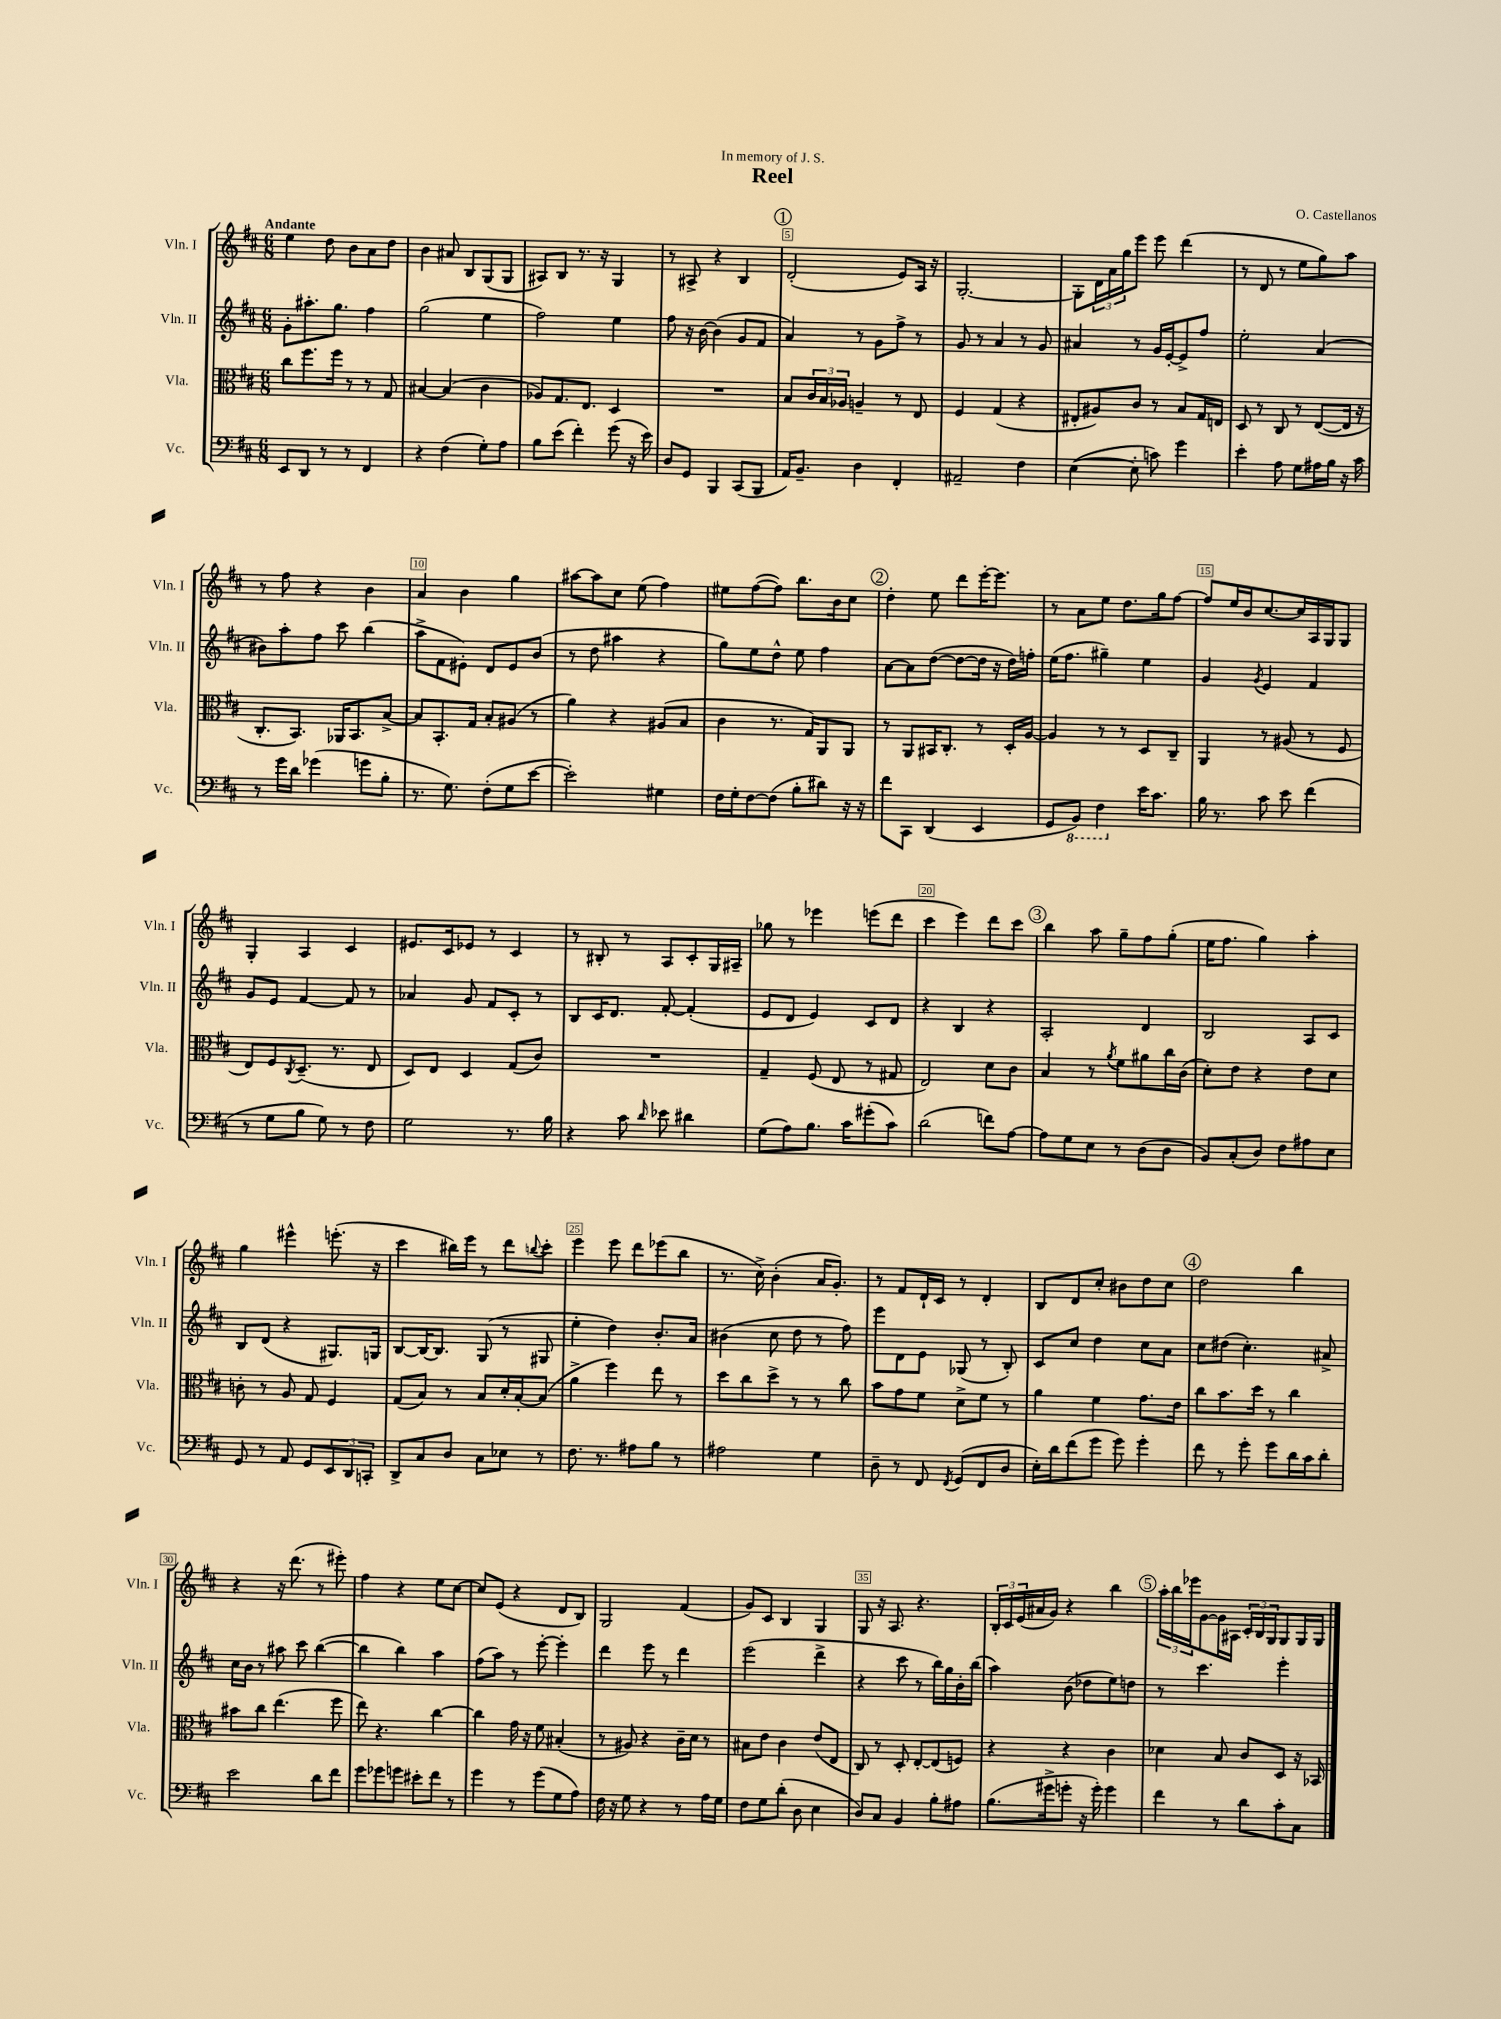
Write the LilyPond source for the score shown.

\header { title = "Reel" composer = "O. Castellanos" dedication = "In memory of J. S." }
<<
\new StaffGroup <<
\new Staff = "s0" \with { instrumentName = "Vln. I" shortInstrumentName = "Vln. I" } {
    \clef treble \key d \major \numericTimeSignature \time 6/8 \tempo "Andante"
    e''4 d''8 b'8 a'8 d''8 |
    b'4 ais'8 b8 g8( g8 |
    ais8) b8 r8. r16 g4 |
    r8 ais8-> r4 b4 |
    \mark \markup { \circle "1" } d'2-.( e'8) a16 r16 |
    g2.~-. |
    g8-. \tuplet 3/2 { d'16 a'16 g''16 } e'''8 e'''8 d'''4( |
    r8 d'8 r8 e''8 g''8) a''8 |
    r8 fis''8 r4 b'4 |
    a'4 b'4 g''4 |
    ais''8~ ais''8 cis''8 e''8( fis''4) |
    eis''8 fis''8~( fis''8) b''8. b'16 cis''8 |
    \mark \markup { \circle "2" } d''4-. e''8 d'''8 e'''16~-. e'''8. |
    r8 a'8 e''8 d''8. g''16 fis''8~ |
    fis''8 e''16 b'16 cis''8.~ cis''16 a16 g16 g8 |
    g4-. a4 cis'4 |
    eis'8. cis'16 ees'8 r8 cis'4 |
    r8 bis8-. r8 a8 cis'8-. g16 ais16-- |
    ges''8 r8 ees'''4 e'''8( d'''8 |
    cis'''4 e'''4) d'''8 cis'''8 |
    \mark \markup { \circle "3" } b''4 a''8 g''8-- fis''8 g''8-.( |
    e''16 fis''8. g''4) a''4-. |
    g''4 eis'''4-^ e'''8.-.( r16 |
    cis'''4 bis''16) e'''16 r8 d'''8 \appoggiatura { b''8 } cis'''8-. |
    e'''4 e'''8 d'''8 ees'''8( b''8 |
    r8. cis''16->) b'4-.( a'16 g'8.-.) |
    r8 fis'8 d'16-! cis'16 r8 d'4-. |
    b8 d'8 cis''8-. bis'8 d''8 cis''8 |
    \mark \markup { \circle "4" } d''2 b''4 |
    r4 r16 d'''8.( r8 eis'''8-.) |
    fis''4 r4 e''8 cis''8~ |
    cis''8 e'8( r4 d'8 b8) |
    g2 fis'4( |
    g'8) cis'8 b4 g4 |
    g8 r16 a8. r4. |
    \tuplet 3/2 { b16-. cis'16 e'16( } ais'16 g'16) r4 b''4 |
    \mark \markup { \circle "5" } \tuplet 3/2 { a''16-. b''16 ees'''16 } g'8~ g'16 ais16 \tuplet 3/2 { cis'16-. b16 g16 } g8 g16 g16 \bar "|." |
}
\new Staff = "s1" \with { instrumentName = "Vln. II" shortInstrumentName = "Vln. II" } {
    \clef treble \key d \major \numericTimeSignature \time 6/8
    g'8-. ais''8.-. g''8. fis''4 |
    g''2( e''4 |
    fis''2) e''4 |
    fis''8 r16 b'16~ b'4( g'8 fis'8 |
    \mark \markup { \circle "1" } a'4) r8 g'8 fis''8-> r8 |
    g'8 r8 a'4 r8 g'8 |
    ais'4 r8 g'16 e'16~-. e'8-> fis''8 |
    e''2-. a'4( |
    bis'8) a''8-. fis''8 cis'''8 b''4( |
    a''8-> fis'8 eis'8-.) d'8 eis'8 b'8( |
    r8 d''8 ais''4 r4 |
    g''8) e''8 d''8-^ e''8 fis''4 |
    \mark \markup { \circle "2" } a'8~ a'8 d''8~( d''8~ d''16 r16 d''16) f''16-. |
    e''16( fis''8. gis''4--) e''4 |
    g'4 \acciaccatura { g'8 } e'4 fis'4 |
    g'8 e'8 fis'4~ fis'8 r8 |
    aes'4 g'8 fis'8 cis'8-. r8 |
    b8 cis'16 d'8. fis'8~-. fis'4-.( |
    e'8 d'8 e'4) cis'8 d'8 |
    r4 b4 r4 |
    \mark \markup { \circle "3" } a2-. d'4 |
    b2 a8 cis'8 |
    b8 d'8( r4 gis8.) g16 |
    b8~ b16~ b8. g8( r8 gis8 |
    e''4-. d''4) b'8.-. a'16 |
    bis'4( cis''8 d''8 r8 fis''8) |
    e'''8 d'8 e'8 ges8( r8 b8-.) |
    cis'8 cis''8 d''4 cis''8 a'8 |
    \mark \markup { \circle "4" } cis''8 dis''8( cis''4.-.) ais'8-> |
    cis''16 b'16 r8 ais''8 cis'''8 b''4~( |
    b''4 b''4) a''4 |
    fis''8( a''8) r8 e'''8~-. e'''4-. |
    d'''4 e'''8 r8 d'''4 |
    e'''2( d'''4-> |
    r4 cis'''8 r8 b''16) g''16 b'16-. b''16( |
    a''4) b'8( des''8 e''8) d''8 |
    \mark \markup { \circle "5" } r8 cis'''4. e'''4-. \bar "|." |
}
\new Staff = "s2" \with { instrumentName = "Vla." shortInstrumentName = "Vla." } {
    \clef alto \key d \major \numericTimeSignature \time 6/8
    cis''8 fis''8. fis''16 r8 r8 g8 |
    bis4~ bis4( cis'4 |
    aes8) g8. e8. d4 |
    R2. |
    \mark \markup { \circle "1" } b8 \tuplet 3/2 { cis'16 b16 aes16 } a4-- r8 e8 |
    fis4 g4( r4 |
    eis8-. ais8) cis'8 r8 b8 g16 e16 |
    d8 r8 cis8 r8 e8~( e16 r16 |
    cis8.-. b,8.) aes,16 b,8. b8~-> |
    b8 b,8.-. g16 b8-. ais8( r8 |
    a'4) r4 ais8( b8 |
    cis'4 r8. g16) a,8 a,8 |
    \mark \markup { \circle "2" } r8 a,8 bis,16 cis8.-. r8 d16-. a16~ |
    a4 r8 r8 d8 cis8-- |
    a,4 r8 ais8( r8 fis8 |
    e8) fis8 \acciaccatura { cis8 } d8.--( r8. e8 |
    d8) e8 d4 g8( cis'8) |
    R2. |
    g4-- fis8( e8 r8 gis8 |
    e2) d'8 cis'8 |
    \mark \markup { \circle "3" } b4 r8 \acciaccatura { a'8 } fis'8 ais'8 cis''16 cis'16( |
    d'8-.) e'8 r4 e'8 d'8 |
    c'8-. r8 a8 g8 fis4 |
    g8( b8) r8 b8 d'16-. b16~-. b8( |
    a'4-> fis''4) e''8 r8 |
    d''8 cis''8 d''8-> r8 r8 cis''8 |
    b'8 g'8 fis'8 d'8-> fis'8 r8 |
    a'4 fis'4 g'8. e'16 |
    \mark \markup { \circle "4" } cis''8 b'8. d''16 r8 cis''4 |
    bis'8 cis''8 e''4.( fis''8 |
    e''8) r4. cis''4~ |
    cis''4 g'16 r16 fis'8 bis4-.( |
    r8 ais8) r4 cis'16-- d'16 r8 |
    bis8 e'8 cis'4 e'8( e8 |
    cis8) r8 d8-. e8~-. e8( f8) |
    r4 r4 cis'4 |
    \mark \markup { \circle "5" } des'4 b8 cis'8 d8 r16 bes,16 \bar "|." |
}
\new Staff = "s3" \with { instrumentName = "Vc." shortInstrumentName = "Vc." } {
    \clef bass \key d \major \numericTimeSignature \time 6/8
    e,8 d,8 r8 r8 fis,4 |
    r4 fis4( g8-.) a8 |
    b8 e'8( fis'4-.) g'8( r16 e'16) |
    d8 g,8 b,,4 cis,8( b,,8 |
    \mark \markup { \circle "1" } a,16) b,8.-- d4 fis,4-. |
    ais,2-- fis4 |
    e4~( e8-. c'8) g'4 |
    e'4-. a8 g8 ais16 b16 r16 cis'16 |
    r8 g'16 d'16 ges'4( g'8 b8-. |
    r8. g8.) fis8-.( g8 e'8~ |
    e'2-.) gis4 |
    fis16 g16-. fis8~ fis8( b8-. dis'8) r16 r16 |
    \mark \markup { \circle "2" } fis'8 cis,8 d,4( e,4 |
    g,8 \ottava #-1 b,,8) fis,4 \ottava #0 e'16 cis'8. |
    b16 r8. cis'8 e'8 fis'4( |
    r8 g8 b8 g8) r8 fis8 |
    g2 r8. b16 |
    r4 cis'8 \grace { d'16 } ees'8 dis'4 |
    g8( a8) b8. cis'16 gis'8-.( cis'8) |
    d'2( f'8) a8~ |
    \mark \markup { \circle "3" } a8 g8 e8 r8 d8( d8 |
    b,8) cis8-.( d8) fis8 ais8 e8 |
    g,8 r8 a,8 g,8 \tuplet 3/2 { e,8 d,8 c,8-. } |
    d,8-> cis8 d8 cis8 ees8 r8 |
    fis8. r8. ais8 b8 r8 |
    ais2 g4 |
    d8-- r8 fis,8 \acciaccatura { fis,8 } g,8( fis,8 d8 |
    e16-.) d'16 fis'8( g'8 g'8) g'4-. |
    \mark \markup { \circle "4" } fis'8 r8 g'8-. g'8 d'16 cis'16 d'8-. |
    e'2 d'8 fis'8 |
    g'8 ges'8 g'8 eis'8-. fis'8 r8 |
    g'4 r8 g'8( g8 a8) |
    fis16 r16 g8 r4 r8 a16 g16 |
    fis8 g8 d'8-.( d8 e4 |
    d8) cis8 b,4 b8-. ais8 |
    b8.( gis'16-> g'8-. r16 g'16-.) g'4 |
    \mark \markup { \circle "5" } fis'4 r8 d'8 cis'8-. cis8 \bar "|." |
}
>>
>>
\layout { \context { \Score \override BarNumber.break-visibility = ##(#f #t #t) barNumberVisibility = #(every-nth-bar-number-visible 5) \override BarNumber.stencil = #(make-stencil-boxer 0.1 0.3 ly:text-interface::print) } }
